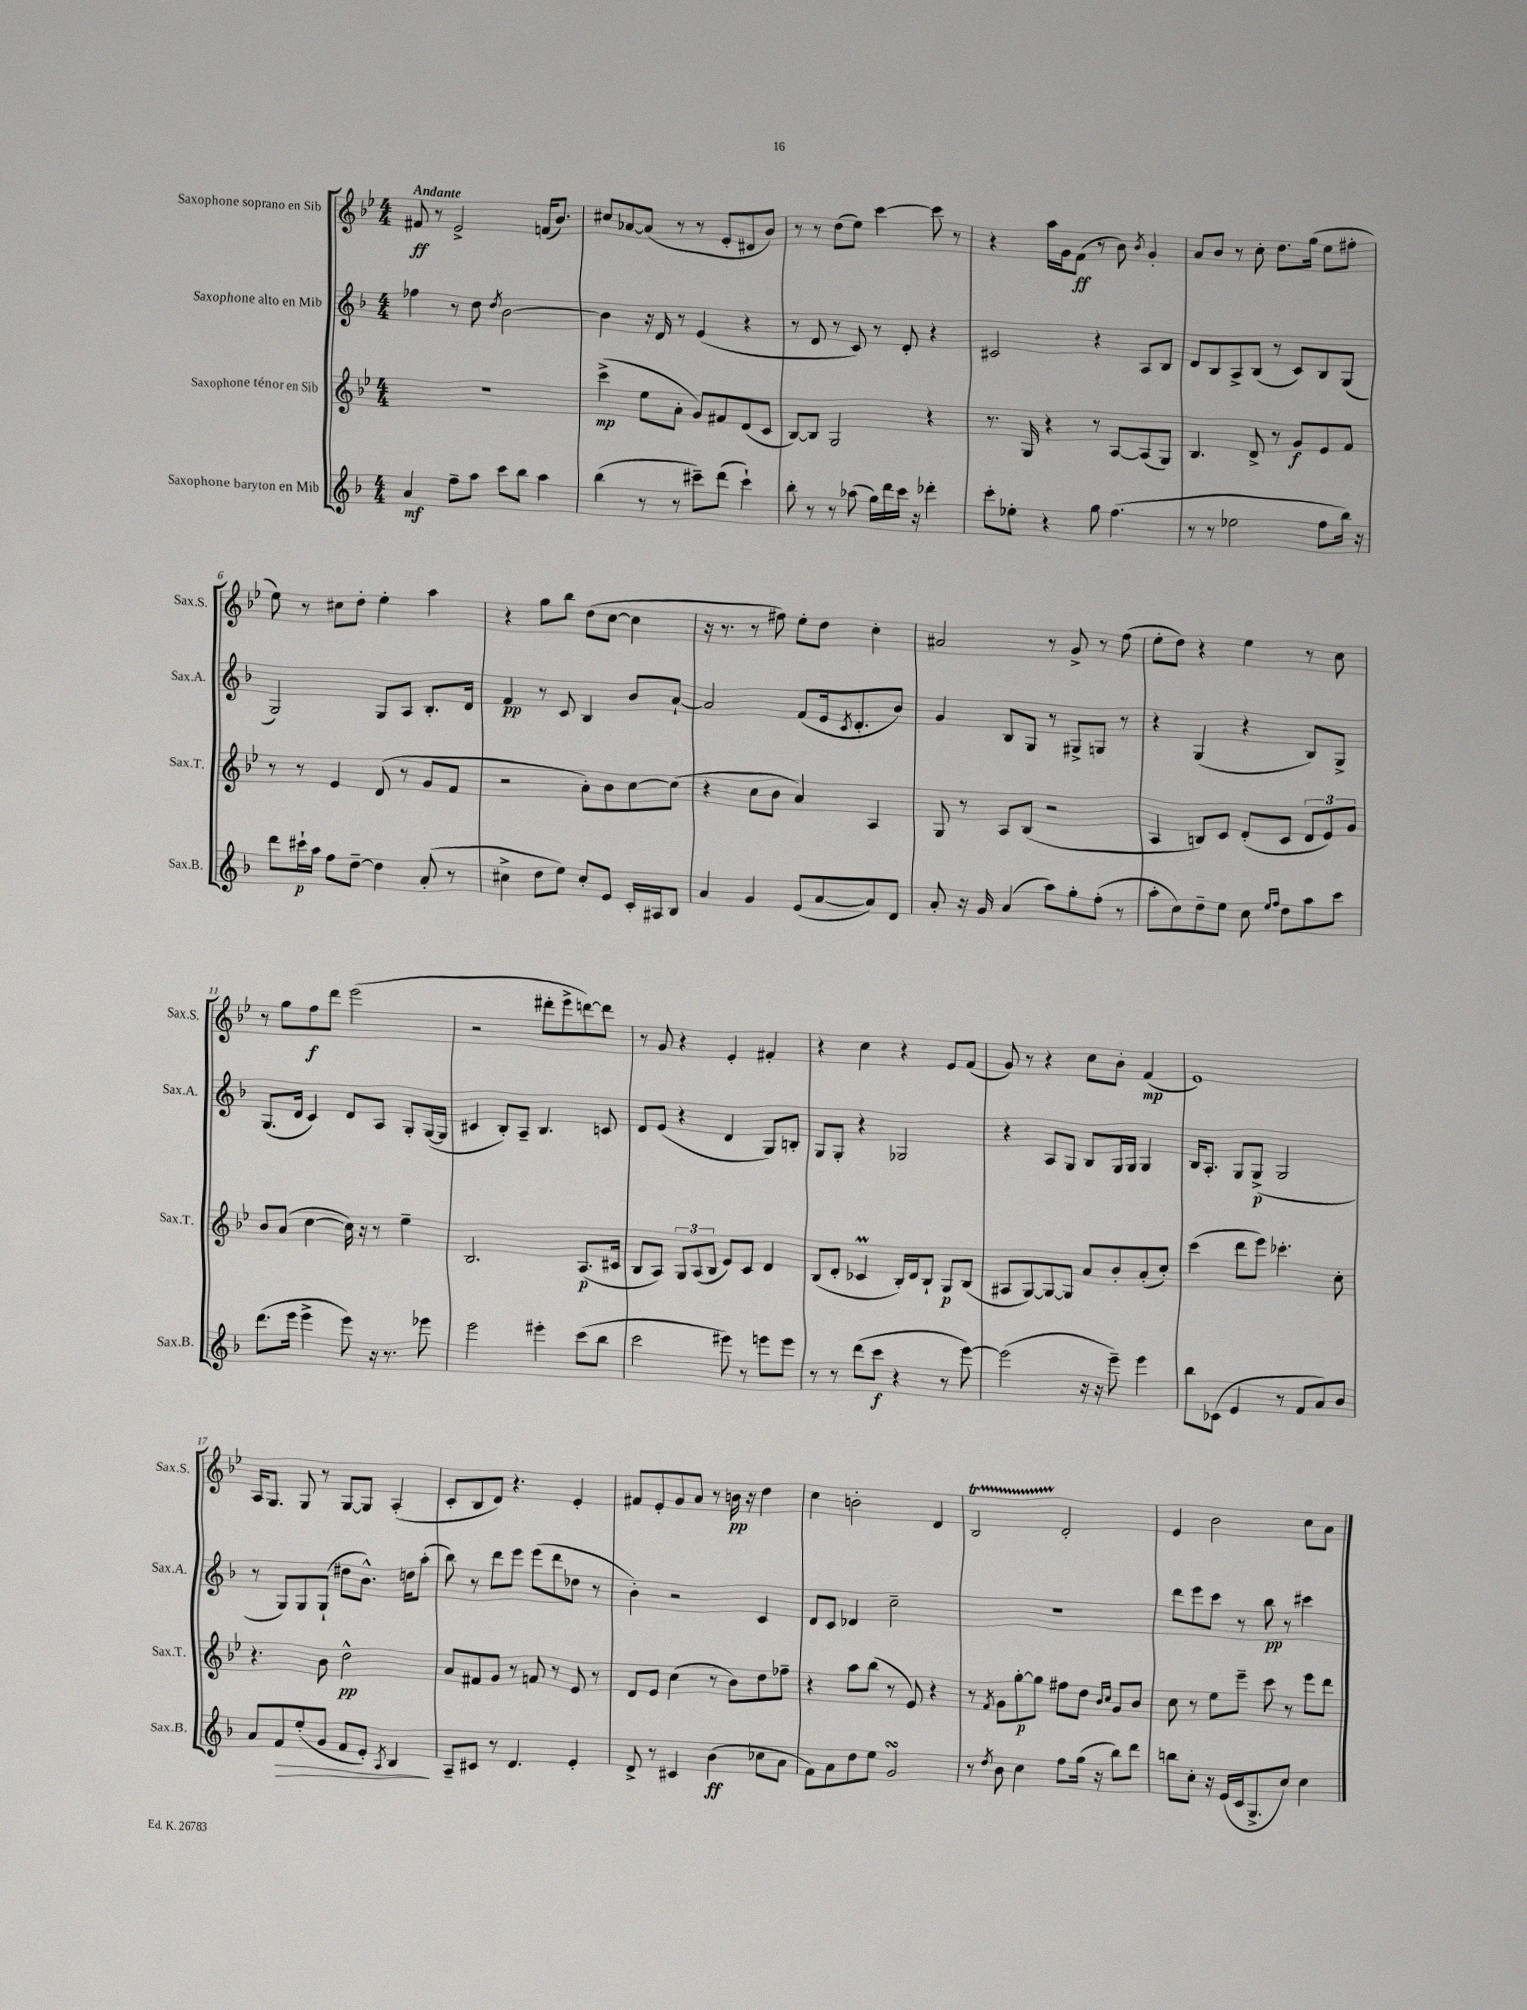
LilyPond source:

<<
\new StaffGroup <<
\new Staff = "s0" \with { instrumentName = "Saxophone soprano en Sib" shortInstrumentName = "Sax.S." } {
    \clef treble \key bes \major \numericTimeSignature \time 4/4 \tempo "Andante"
    fis'8\ff r8 ees'2-> f'16( bes'8.) |
    cis''8 aes'8~ aes'8( r8 r8 ees'8-. dis'8 bes'8) |
    r8 r8 d''8( ees''8) c'''4~ c'''8 r8 |
    r4 a''16 g'16 f'8\ff( r8 bes'8) \acciaccatura { bes'8 } g'4-. |
    a'8 bes'8 r8 c''8-. d''8. g''16( ees''8 fis''8-. |
    ees''8) r8 cis''8 d''8-. ees''4-. a''4 |
    r4 g''8 bes''8 d''8( c''8~ c''4 |
    r16 r8. r8 fis''8) ees''8-. d''8 c''4-. |
    ais'2 r8 g'8-> r8 f''8( |
    ees''8-. d''8) r4 ees''4 r8 c''8 |
    r8 g''8 f''8\f d'''8 ees'''2( |
    r2 dis'''8-. ees'''8-> d'''8~) d'''8 |
    r8 g'8 r4 ees'4-. fis'4-. |
    r4 c''4 r4 ees'8 f'8( |
    g'8) r8 r4 c''8 bes'8-. f'4\mp( |
    ees'1) |
    a16 g8. g8 r8 g8~ g8 a4-.( |
    c'8-. bes8 d'8) r4. ees'4-. |
    fis'8 ees'8-. g'8 a'8 r8 b'16\pp r16 d''4 |
    c''4 b'2-. d'4 |
    bes2\startTrillSpan d'2-.\stopTrillSpan |
    ees'4 bes'2 c''8 a'8 \bar "|." |
}
\new Staff = "s1" \with { instrumentName = "Saxophone alto en Mib" shortInstrumentName = "Sax.A." } {
    \clef treble \key f \major \numericTimeSignature \time 4/4
    fes''4 r8 d''8 \acciaccatura { d''8 } bes'2~ |
    bes'4 r16 d'16 r8 e'4( r4 |
    r8 d'8 r8 c'8) r8 d'8-. r4 |
    cis'2 r4 a8 bes8 |
    d'8 bes8 a8-> bes8( r8 c'8) bes8 g8( |
    g2) g8 a8 bes8.-. d'16 |
    f'4\pp r8 c'8 bes4 bes'8 a'8~-! |
    a'2 f'8( e'16 \acciaccatura { c'8 } d'8.-. bes'8) |
    g'4 bes8 g8 r8 gis8-> g8 r8 |
    r4 g4( r4 bes8) g8-> |
    g8.( d'16 c'4) d'8 a8 g8-. g16~( g16 |
    cis'4 bes8-.) a8-- bes4. c'8 |
    d'8 e'8( r4 d'4 g8) b8-. |
    g8 g8-. r4 ges2 |
    r4 a8 g8 bes8 g16 g16 g4 |
    bes16 a8.-. g8 g8->\p( g2 |
    r8 g8) g8 g8-!( dis''8 bes'8.-^) d''16 a''8-.( |
    bes''8) r8 d'''8 e'''8 e'''8( d'''8 des''8 r8 |
    bes'4-.) r2 c'4 |
    d'8 c'8 des'4 c''2-- |
    R1 |
    d'''8 e'''8 c'''8 r8 bes''8\pp r8 cis'''4 \bar "|." |
}
\new Staff = "s2" \with { instrumentName = "Saxophone ténor en Sib" shortInstrumentName = "Sax.T." } {
    \clef treble \key bes \major \numericTimeSignature \time 4/4
    R1 |
    c'''4->\mp( ees''8 a'8-. g'8) fis'8 d'8( c'8 |
    bes8~) bes8 g2 r4 |
    r8. g16 r4 r8 a8~ a8( g8) |
    bes4. d'8-> r8 g'8\f ees'8 f'8 |
    r8 r8 ees'4 d'8( r8 g'8 f'8 |
    r2 a'8-.) bes'8 c''8~ c''8( |
    r4 c''8 bes'8 a'4) a4 |
    g8 r8 a8 bes8( r2 |
    a4 b8) c'8 d'8-.( c'8 \tuplet 3/2 { d'8 ees'8) g'8 } |
    bes'8 a'8( c''4~ c''16) r16 r8 ees''4-- |
    bes2. a8.\p( cis'16 |
    bes8 a8) \tuplet 3/2 { g8 a8( bes8 } ees'8) c'8 d'4 |
    bes8( d'8-. ces'4\prall bes16-.) d'16 bes8-! g8\p bes8( |
    ais8 g8~) g8~ g8 a'8 bes'8-. a'8-.( c''8-.) |
    c'''4( d'''8 ees'''8) ces'''4.-. c''8-. |
    r4. bes'8 d''2-^\pp |
    a'8 fis'8 g'8 r8 f'8 r8 ees'8 r8 |
    d'8 ees'8 c''4( r8 bes'8) d''8 fes''8-- |
    r4 a''8 bes''8( r8 ees'8) r4 |
    r8 \acciaccatura { f'8 } g'8 g''8~-.\p g''8 fis''8 d''8 \grace { bes'16 c''16 } g'8 bes'8 |
    c''8 r8 ees''8 ees'''8-- c'''8 r8 ees'''8 d'''8 \bar "|." |
}
\new Staff = "s3" \with { instrumentName = "Saxophone baryton en Mib" shortInstrumentName = "Sax.B." } {
    \clef treble \key f \major \numericTimeSignature \time 4/4
    a'4\mf f''8-- a''8 c'''8 bes''8 a''4 |
    bes''4( r8 r8 cis'''8--) d'''8( cis'''4-!) |
    bes''8-. r8 r8 aes''8( g''16) d'''16 c'''16 r16 des'''4-. |
    c'''8-. ees''8-. r4 g''8 f''4.( |
    r8 r8 ees''2 f''8 bes''16) r16 |
    d'''8 cis'''16-!\p a''16 f''8 d''8~-- d''4 a'8-.( r8 |
    cis''4-> d''8 e''8) cis''8-. e'8 c'16-. ais16 bes8 |
    a'4 g'4 e'8( a'8~ a'8) d'8 |
    a'8-. r16 g'16 a'4( a''8) g''8-. f''8-.( r8 |
    a''8-. c''8) d''8-- e''8 c''8 \grace { e''16 f''16 } d''8 a''8 c'''8 |
    d'''8.( e'''16 e'''4-> e'''8) r16 r8. ees'''8 |
    e'''2 eis'''4-. c'''8( bes''8 |
    c'''2 eis'''8) r8 e'''8 e'''8 |
    r8 r8 d'''8( c'''8\f r4 r8 e'''8~) |
    e'''2( r16 r16 e'''8--) e'''4 |
    bes''8 ces'8( e'4 r8 f'8 a'8) bes'8 |
    a'8 f'8\> e''8-.( g'8 f'8 e'8-.) \acciaccatura { a8 } bes4\! |
    a8-- cis'8 r8 d'4. e'4-. |
    d'8-> r8 cis'4 bes'4\ff( ces''8 a'8 |
    f'8) a'8 d''8 e''8 g'2\turn |
    r8 \acciaccatura { d''8 } bes'8 c''4 f''8 g''16( r16 bes''8) d'''8 |
    b''8 c''8-. r16 e'16( c'16 g8.-> c''8) c''4 \bar "|." |
}
>>
>>
